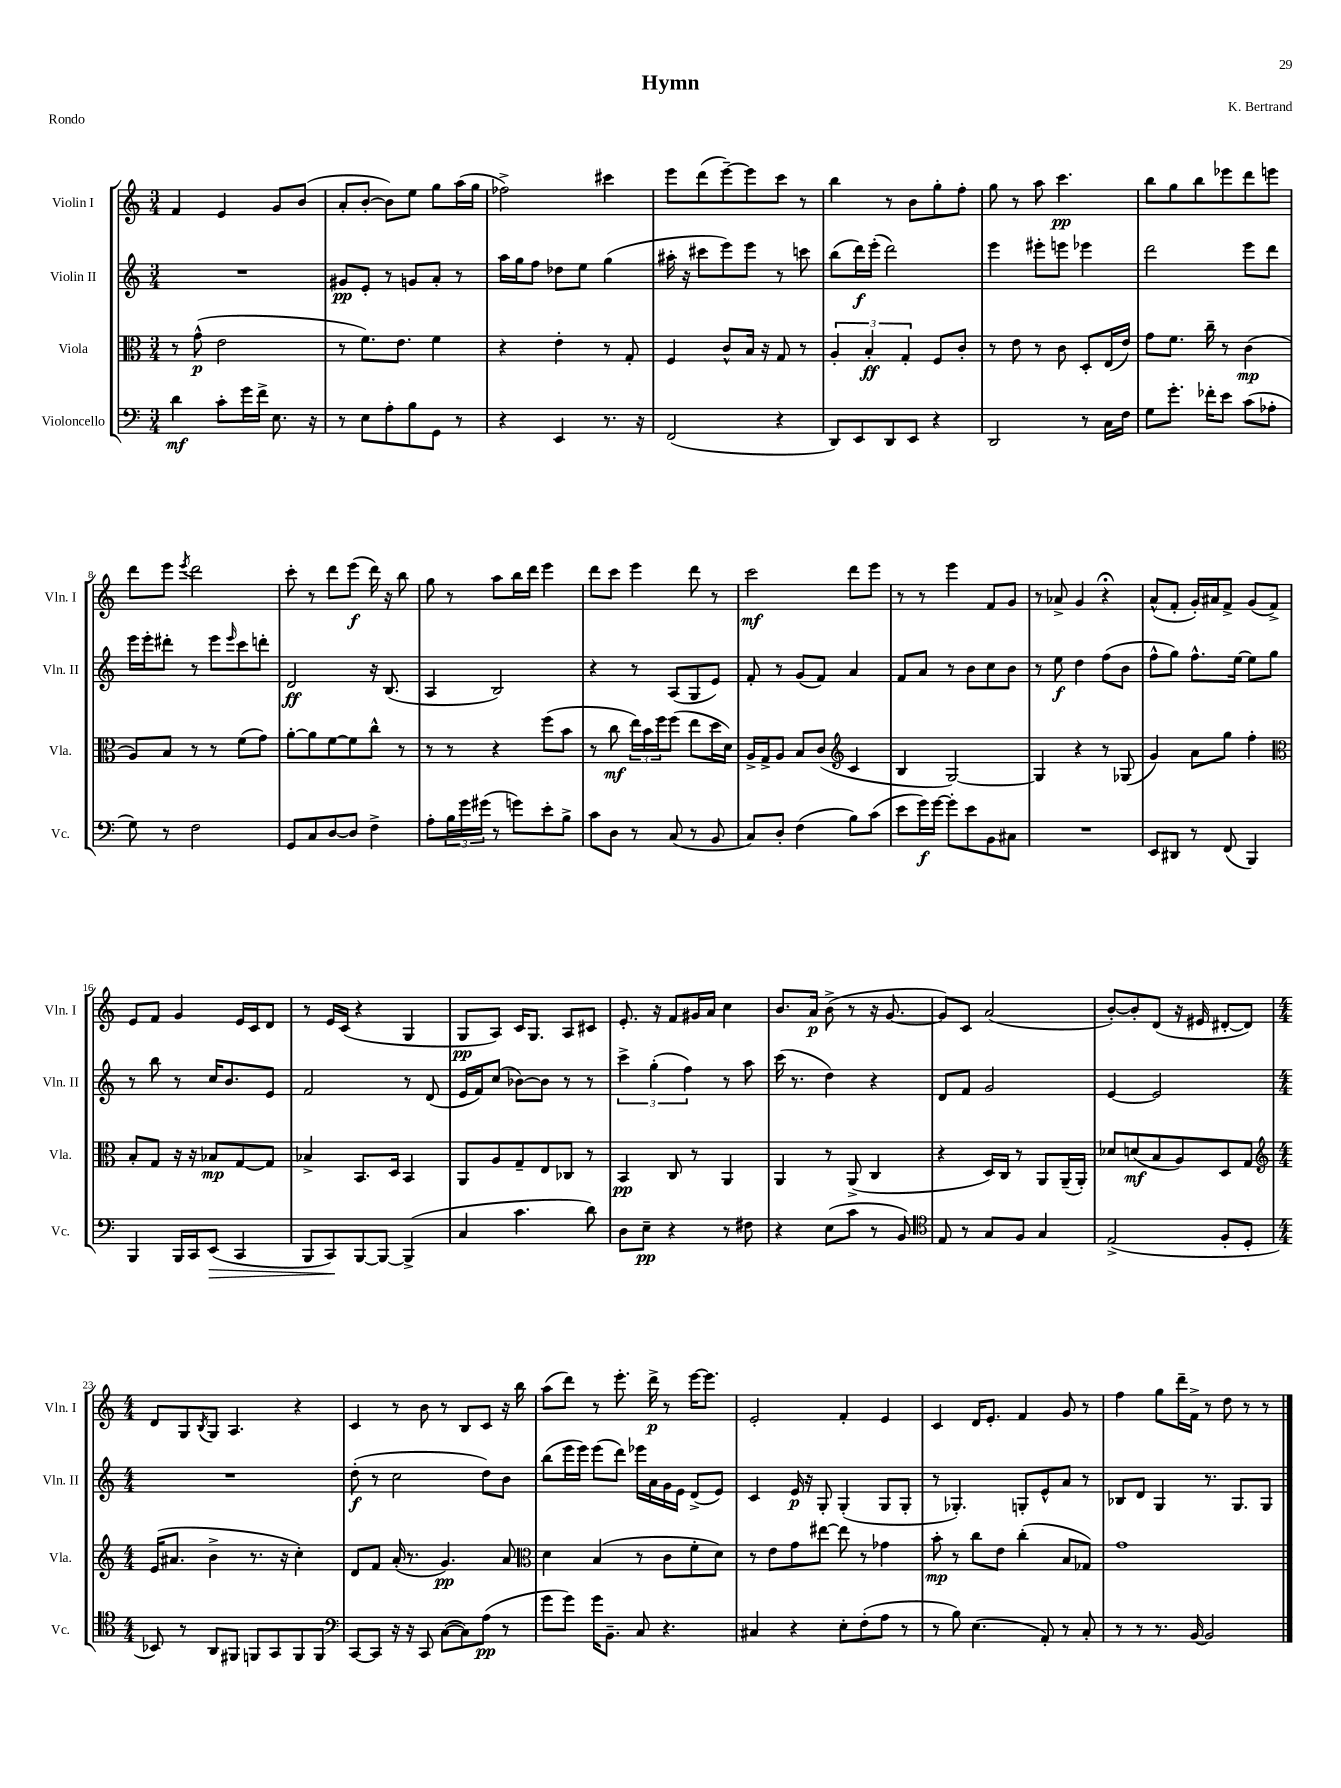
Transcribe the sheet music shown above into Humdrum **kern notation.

**kern	**dynam	**kern	**dynam	**kern	**dynam	**kern	**dynam
*part4	*part4	*part3	*part3	*part2	*part2	*part1	*part1
*staff4	*staff4	*staff3	*staff3	*staff2	*staff2	*staff1	*staff1
*I"Violoncello	*	*I"Viola	*	*I"Violin II	*	*I"Violin I	*
*I'Vc.	*	*I'Vla.	*	*I'Vln. II	*	*I'Vln. I	*
*clefF4	*	*clefC3	*	*clefG2	*	*clefG2	*
*k[]	*	*k[]	*	*k[]	*	*k[]	*
*M3/4	*	*M3/4	*	*M3/4	*	*M3/4	*
=1	=1	=1	=1	=1	=1	=1	=1
4d\	mf	8r	.	2.r	.	4f/	.
.	.	(8g^^\	p	.	.	.	.
8c'\L	.	2e\	.	.	.	4e/	.
16g\L	.	.	.	.	.	.	.
16f^\JJ	.	.	.	.	.	.	.
8.E\	.	.	.	.	.	8g/L	.
.	.	.	.	.	.	(8b/J	.
16r	.	.	.	.	.	.	.
=2	=2	=2	=2	=2	=2	=2	=2
8r	.	8r	.	8g#X/L	pp	8a'/L	.
8E\L	.	8.f\L)	.	8e'/J	.	[8b'/J	.
8A'\	.	.	.	8r	.	8b\L])	.
.	.	8.e\J	.	.	.	.	.
8B\	.	.	.	8gn/L	.	8ee\J	.
8GG\J	.	4f\	.	8a'/J	.	8gg\L	.
8r	.	.	.	8r	.	(16aa\L	.
.	.	.	.	.	.	16gg\JJ	.
=3	=3	=3	=3	=3	=3	=3	=3
4r	.	4r	.	16aa\LL	.	2ff-X^\)	.
.	.	.	.	16gg\J	.	.	.
.	.	.	.	8ff\J	.	.	.
4EE/	.	4e'\	.	8dd-X\L	.	.	.
.	.	.	.	8ee\J	.	.	.
8.r	.	8r	.	(4gg\	.	4ccc#X\	.
.	.	8G'/	.	.	.	.	.
16r	.	.	.	.	.	.	.
=4	=4	=4	=4	=4	=4	=4	=4
(2FF/	.	4F/	.	16aa#X'\	.	8eee\L	.
.	.	.	.	16r	.	.	.
.	.	.	.	8ccc#X\L	.	(8ddd\	.
.	.	8c^^/L	.	8eee\)	.	[8eee~\)	.
.	.	16B/Jk	.	8eee\J	.	8eee\]	.
.	.	16r	.	.	.	.	.
4r	.	8G/	.	8r	.	8ccc\J	.
.	.	8r	.	8cccn\	.	8r	.
=5	=5	=5	=5	=5	=5	=5	=5
8DD/L)	.	6A'/	.	(8bb\L	.	4bb\	.
8EE/	.	.	.	16ddd\L)	f	.	.
.	.	6B'/	ff	.	.	.	.
.	.	.	.	(16eee'\JJ	.	.	.
8DD/	.	.	.	2ddd\)	.	8r	.
.	.	6G'/	.	.	.	.	.
8EE/J	.	.	.	.	.	8b\L	.
4r	.	8F/L	.	.	.	8gg'\	.
.	.	8c'/J	.	.	.	8ff'\J	.
=6	=6	=6	=6	=6	=6	=6	=6
2DD/	.	8r	.	4eee\	.	8gg\	.
.	.	8e\	.	.	.	8r	.
.	.	8r	.	8eee#X'\L	.	8aa\	.
.	.	8c\	.	8eeen\J	.	4.ccc\	pp
8r	.	8D'/L	.	4eee-X\	.	.	.
16C\LL	.	(16E/L	.	.	.	.	.
16F\JJ	.	16e/JJ)	.	.	.	.	.
=7	=7	=7	=7	=7	=7	=7	=7
8G\L	.	8g\L	.	2ddd\	.	8bb\L	.
8.g'\J	.	8.f\J	.	.	.	8gg\	.
.	.	.	.	.	.	8bb\	.
16f-X'\KL	.	16cc~\	.	.	.	.	.
8e\J	.	8r	.	.	.	8eee-X\	.
(8c\L	.	(4c\	mp	8eee\L	.	8ddd\	.
8A-X'\J	.	.	.	8ddd\J	.	8eeen\J	.
!!LO:LB:g=z
=8	=8	=8	=8	=8	=8	=8	=8
8G\)	.	8A/L)	.	16eee\LL	.	8ddd\L	.
.	.	.	.	16eee'\J	.	.	.
8r	.	8B/J	.	8ddd#X'\J	.	8eee\J	.
.	.	.	.	.	.	8qeee/	.
2F\	.	8r	.	8r	.	2ddd\	.
.	.	8r	.	8eee\L	.	.	.
.	.	.	.	16qqeee/	.	.	.
.	.	(8f\L	.	8ccc\	.	.	.
.	.	8g\J)	.	8dddn'\J	.	.	.
=9	=9	=9	=9	=9	=9	=9	=9
8GG/L	.	[8a'\L	.	2d/	ff	8ccc'\	.
8C/	.	8a\]	.	.	.	8r	.
[8D/	.	[8f\	.	.	.	8ddd\L	.
8D/J]	.	8f\]	.	.	.	(8eee\J	f
4F^\	.	8cc^^\J	.	16r	.	16ddd\)	.
.	.	.	.	(8.B/	.	16r	.
.	.	8r	.	.	.	8bb\	.
=10	=10	=10	=10	=10	=10	=10	=10
8A'\L	.	8r	.	4A/	.	8gg\	.
24B\L	.	8r	.	.	.	8r	.
24g\	.	.	.	.	.	.	.
(24g#X\JJ	.	.	.	.	.	.	.
8r	.	4r	.	2B/)	.	8aa\L	.
8gn\L)	.	.	.	.	.	16bb\L	.
.	.	.	.	.	.	16ddd\JJ	.
8e'\	.	(8ff\L	.	.	.	4eee\	.
8B^\J	.	8b\J	.	.	.	.	.
=11	=11	=11	=11	=11	=11	=11	=11
8c\L	.	8r	.	4r	.	8ddd\L	.
8D\J	.	8cc\	mf	.	.	8ccc\J	.
8r	.	24ee\LL)	.	8r	.	4eee\	.
.	.	24b\	.	.	.	.	.
.	.	24ff\J	.	.	.	.	.
(8C/	.	(8ff\J	.	(8A/L	.	.	.
8r	.	8ee\L	.	8G/	.	8ddd\	.
8BB/	.	16dd\L	.	8e/J)	.	8r	.
.	.	16d\JJ)	.	.	.	.	.
=12	=12	=12	=12	=12	=12	=12	=12
8C/L)	.	16A^/LL	.	8f'/	.	2ccc\	mf
.	.	16G^/J	.	.	.	.	.
8D'/J	.	8A/J	.	8r	.	.	.
(4F\	.	8B/L	.	(8g/L	.	.	.
.	.	(8c/J	.	8f/J)	.	.	.
*	*	*clefG2	*	*	*	*	*
8B\L)	.	4c/	.	4a/	.	8ddd\L	.
(8c\J	.	.	.	.	.	8eee\J	.
=13	=13	=13	=13	=13	=13	=13	=13
8e\L	.	4B/	.	8f/L	.	8r	.
16g\L)	f	.	.	8a/J	.	8r	.
[16g\JJ	.	.	.	.	.	.	.
8g'\L]	.	[2G/)	.	8r	.	4eee\	.
8e\	.	.	.	8b\L	.	.	.
8BB\	.	.	.	8cc\	.	8f/L	.
8C#X\J	.	.	.	8b\J	.	8g/J	.
=14	=14	=14	=14	=14	=14	=14	=14
2.r	.	4G/]	.	8r	.	8r	.
.	.	.	.	8ee\	f	8a-X^/	.
.	.	4r	.	4dd\	.	4g/	.
.	.	8r	.	(8ff\L	.	4r;<	.
.	.	(8G-X/	.	8b\J	.	.	.
=15	=15	=15	=15	=15	=15	=15	=15
8EE/L	.	4g/)	.	8ff^^\L	.	(8a^^/L	.
8DD#X/J	.	.	.	8gg\J)	.	8f'/J	.
8r	.	8a\L	.	8.ff^^\L	.	16g'/LL)	.
.	.	.	.	.	.	16a#X/J	.
(8FF/	.	8gg\J	.	.	.	8f^/J	.
.	.	.	.	[16ee\Jk	.	.	.
4BBB/)	.	4ff'\	.	8ee\L]	.	(8g/L	.
.	.	.	.	8gg\J	.	8f^/J)	.
!!LO:LB:g=z
=16	=16	=16	=16	=16	=16	=16	=16
*	*	*clefC3	*	*	*	*	*
4BBB/	.	8B'/L	.	8r	.	8e/L	.
.	.	8G/J	.	8bb\	.	8f/J	.
16BBB/LL	.	16r	.	8r	.	4g/	.
16CC/J	.	16r	.	.	.	.	.
!	!LO:HP:b	!	!	!	!	!	!
(8EE/J	>	8B-X/L	mp	16cc/KL	.	.	.
.	.	.	.	8.b/	.	.	.
4CC/	.	[8G/	.	.	.	16e/LL	.
.	.	.	.	.	.	16c/J	.
.	.	8G/J]	.	8e/J	.	8d/J	.
=17	=17	=17	=17	=17	=17	=17	=17
8BBB/L	.	4B-X^/	.	2f/	.	8r	.
8CC/)	.	.	.	.	.	16e/LL	.
.	.	.	.	.	.	(16c/JJ	.
[8BBB/	]	8.BB/L	.	.	.	4r	.
8BBB/J_	.	.	.	.	.	.	.
.	.	16D/Jk	.	.	.	.	.
(4BBB^/]	.	4BB/	.	8r	.	4G/	.
.	.	.	.	(8d/	.	.	.
=18	=18	=18	=18	=18	=18	=18	=18
4C/	.	8AA/L	.	16e/LL	.	8G/L	pp
.	.	.	.	16f/J)	.	.	.
.	.	8A/	.	(8cc/J	.	8A/J)	.
4.c\	.	8G~/	.	[8b-X\L)	.	16c/KL	.
.	.	.	.	.	.	8.G/J	.
.	.	8E/	.	8b-\J]	.	.	.
.	.	8C-X/J	.	8r	.	8A/L	.
8d\)	.	8r	.	8r	.	8c#X/J	.
=19	=19	=19	=19	=19	=19	=19	=19
8D\L	.	4BB/	pp	6ccc^\	.	8.e'/	.
8E~\J	pp	.	.	.	.	.	.
.	.	.	.	(6gg'\	.	.	.
.	.	.	.	.	.	16r	.
4r	.	8C/	.	.	.	8f/L	.
.	.	.	.	6ff\)	.	.	.
.	.	8r	.	.	.	16g#X/L	.
.	.	.	.	.	.	16a/JJ	.
8r	.	4AA/	.	8r	.	4cc\	.
8F#X\	.	.	.	8aa\	.	.	.
=20	=20	=20	=20	=20	=20	=20	=20
4r	.	4AA/	.	(16ccc\	.	8.b/L	.
.	.	.	.	8.r	.	.	.
.	.	.	.	.	.	16a/Jk	p
(8E\L	.	8r	.	4dd\)	.	(8b^\	.
8c\J	.	(8AA^/	.	.	.	8r	.
8r	.	4C/	.	4r	.	16r	.
.	.	.	.	.	.	[8.g/	.
8BB/)	.	.	.	.	.	.	.
=21	=21	=21	=21	=21	=21	=21	=21
*clefC4	*	*	*	*	*	*	*
8E/	.	4r	.	8d/L	.	8g/L])	.
8r	.	.	.	8f/J	.	8c/J	.
8G/L	.	16D/LL)	.	2g/	.	(2a/	.
.	.	16C/JJ	.	.	.	.	.
8F/J	.	8r	.	.	.	.	.
4G/	.	8AA/L	.	.	.	.	.
.	.	(16AA~/L	.	.	.	.	.
.	.	16AA'/JJ)	.	.	.	.	.
=22	=22	=22	=22	=22	=22	=22	=22
(2E^/	.	8d-X/L	.	[4e/	.	[8b'/L)	.
.	.	(8dn/	mf	.	.	8b'/]	.
.	.	8B/	.	2e/]	.	(8d/J	.
.	.	8A/)	.	.	.	16r	.
.	.	.	.	.	.	16e#X/	.
8F'/L	.	8D/	.	.	.	[8d#X'/L	.
8D'/J	.	8G/J	.	.	.	8d#/J])	.
!!LO:LB:g=z
=23	=23	=23	=23	=23	=23	=23	=23
*	*	*clefG2	*	*	*	*	*
*M4/4	*	*M4/4	*	*M4/4	*	*M4/4	*
8BB-X/)	.	(16e/KL	.	1r	.	8d/L	.
.	.	8.a#X/J	.	.	.	.	.
8r	.	.	.	.	.	8G/	.
.	.	.	.	.	.	8qB/	.
8AA/L	.	4b^\	.	.	.	8G/J	.
8FF#X/J	.	.	.	.	.	4.A/	.
8FFn/L	.	8.r	.	.	.	.	.
8GG/	.	.	.	.	.	.	.
.	.	16r	.	.	.	.	.
8FF/	.	4cc'\)	.	.	.	4r	.
8FF/J	.	.	.	.	.	.	.
=24	=24	=24	=24	=24	=24	=24	=24
*clefF4	*	*	*	*	*	*	*
[8CC/L	.	8d/L	.	(8dd'\	f	4c/	.
8CC/J]	.	8f/J	.	8r	.	.	.
16r	.	(16a'/	.	2cc\	.	8r	.
16r	.	8.r	.	.	.	.	.
8CC/	.	.	.	.	.	8b\	.
([8C\L	.	4.g/)	pp	.	.	8r	.
8C\])	.	.	.	.	.	8B/L	.
(8A\J	pp	.	.	8dd\L)	.	8c/J	.
8r	.	8a/	.	8b\J	.	16r	.
.	.	.	.	.	.	16bb\	.
=25	=25	=25	=25	=25	=25	=25	=25
*	*	*clefC3	*	*	*	*	*
8g\L	.	4d\	.	(8bb\L	.	(8aa\L	.
8g\J)	.	.	.	16eee\L	.	8ddd\J)	.
.	.	.	.	16eee\JJ)	.	.	.
16g\KL	.	(4B/	.	(8eee\L	.	8r	.
8.BB~\J	.	.	.	.	.	.	.
.	.	.	.	8ddd\J)	.	8.eee'\	.
8C/	.	8r	.	16eee-X\LL	.	.	.
.	.	.	.	16a\	.	16ddd^\	p
4.r	.	8c\L	.	16g\	.	8r	.
.	.	.	.	16e\JJ	.	.	.
.	.	8f'\	.	(8d^/L	.	[16eee\KL	.
.	.	.	.	.	.	8.eee\J]	.
.	.	8d\J)	.	8e/J)	.	.	.
=26	=26	=26	=26	=26	=26	=26	=26
4C#X/	.	8r	.	4c/	.	2e'/	.
.	.	8e\L	.	.	.	.	.
4r	.	8g\	.	16e/	p	.	.
.	.	.	.	16r	.	.	.
.	.	[8ee#X\J	.	8G'/	.	.	.
8E'\L	.	8ee#\]	.	(4G'/	.	4f'/	.
(8F'\	.	8r	.	.	.	.	.
8A\J	.	4g-X\	.	8G/L	.	4e/	.
8r	.	.	.	8G'/J	.	.	.
=27	=27	=27	=27	=27	=27	=27	=27
8r	.	8b'\	mp	8r	.	4c/	.
8B\)	.	8r	.	4.G-X'/)	.	.	.
(4.E\	.	8cc\L	.	.	.	16d/KL	.
.	.	.	.	.	.	8.e'/J	.
.	.	8e\J	.	.	.	.	.
.	.	(4cc'\	.	8Gn'/L	.	4f/	.
8AA'/)	.	.	.	8e^^/	.	.	.
8r	.	8B/L	.	8a/J	.	8g/	.
8C'/	.	8G-X/J)	.	8r	.	8r	.
=28	=28	=28	=28	=28	=28	=28	=28
8r	.	1g	.	8B-X/L	.	4ff\	.
8r	.	.	.	8d/J	.	.	.
8.r	.	.	.	4G/	.	8gg\L	.
.	.	.	.	.	.	16ddd~\L	.
[16BB/	.	.	.	.	.	16f^\JJ	.
2BB/]	.	.	.	8.r	.	8r	.
.	.	.	.	.	.	8dd\	.
.	.	.	.	8.G/L	.	.	.
.	.	.	.	.	.	8r	.
.	.	.	.	8G/J	.	8r	.
==	==	==	==	==	==	==	==
*-	*-	*-	*-	*-	*-	*-	*-
